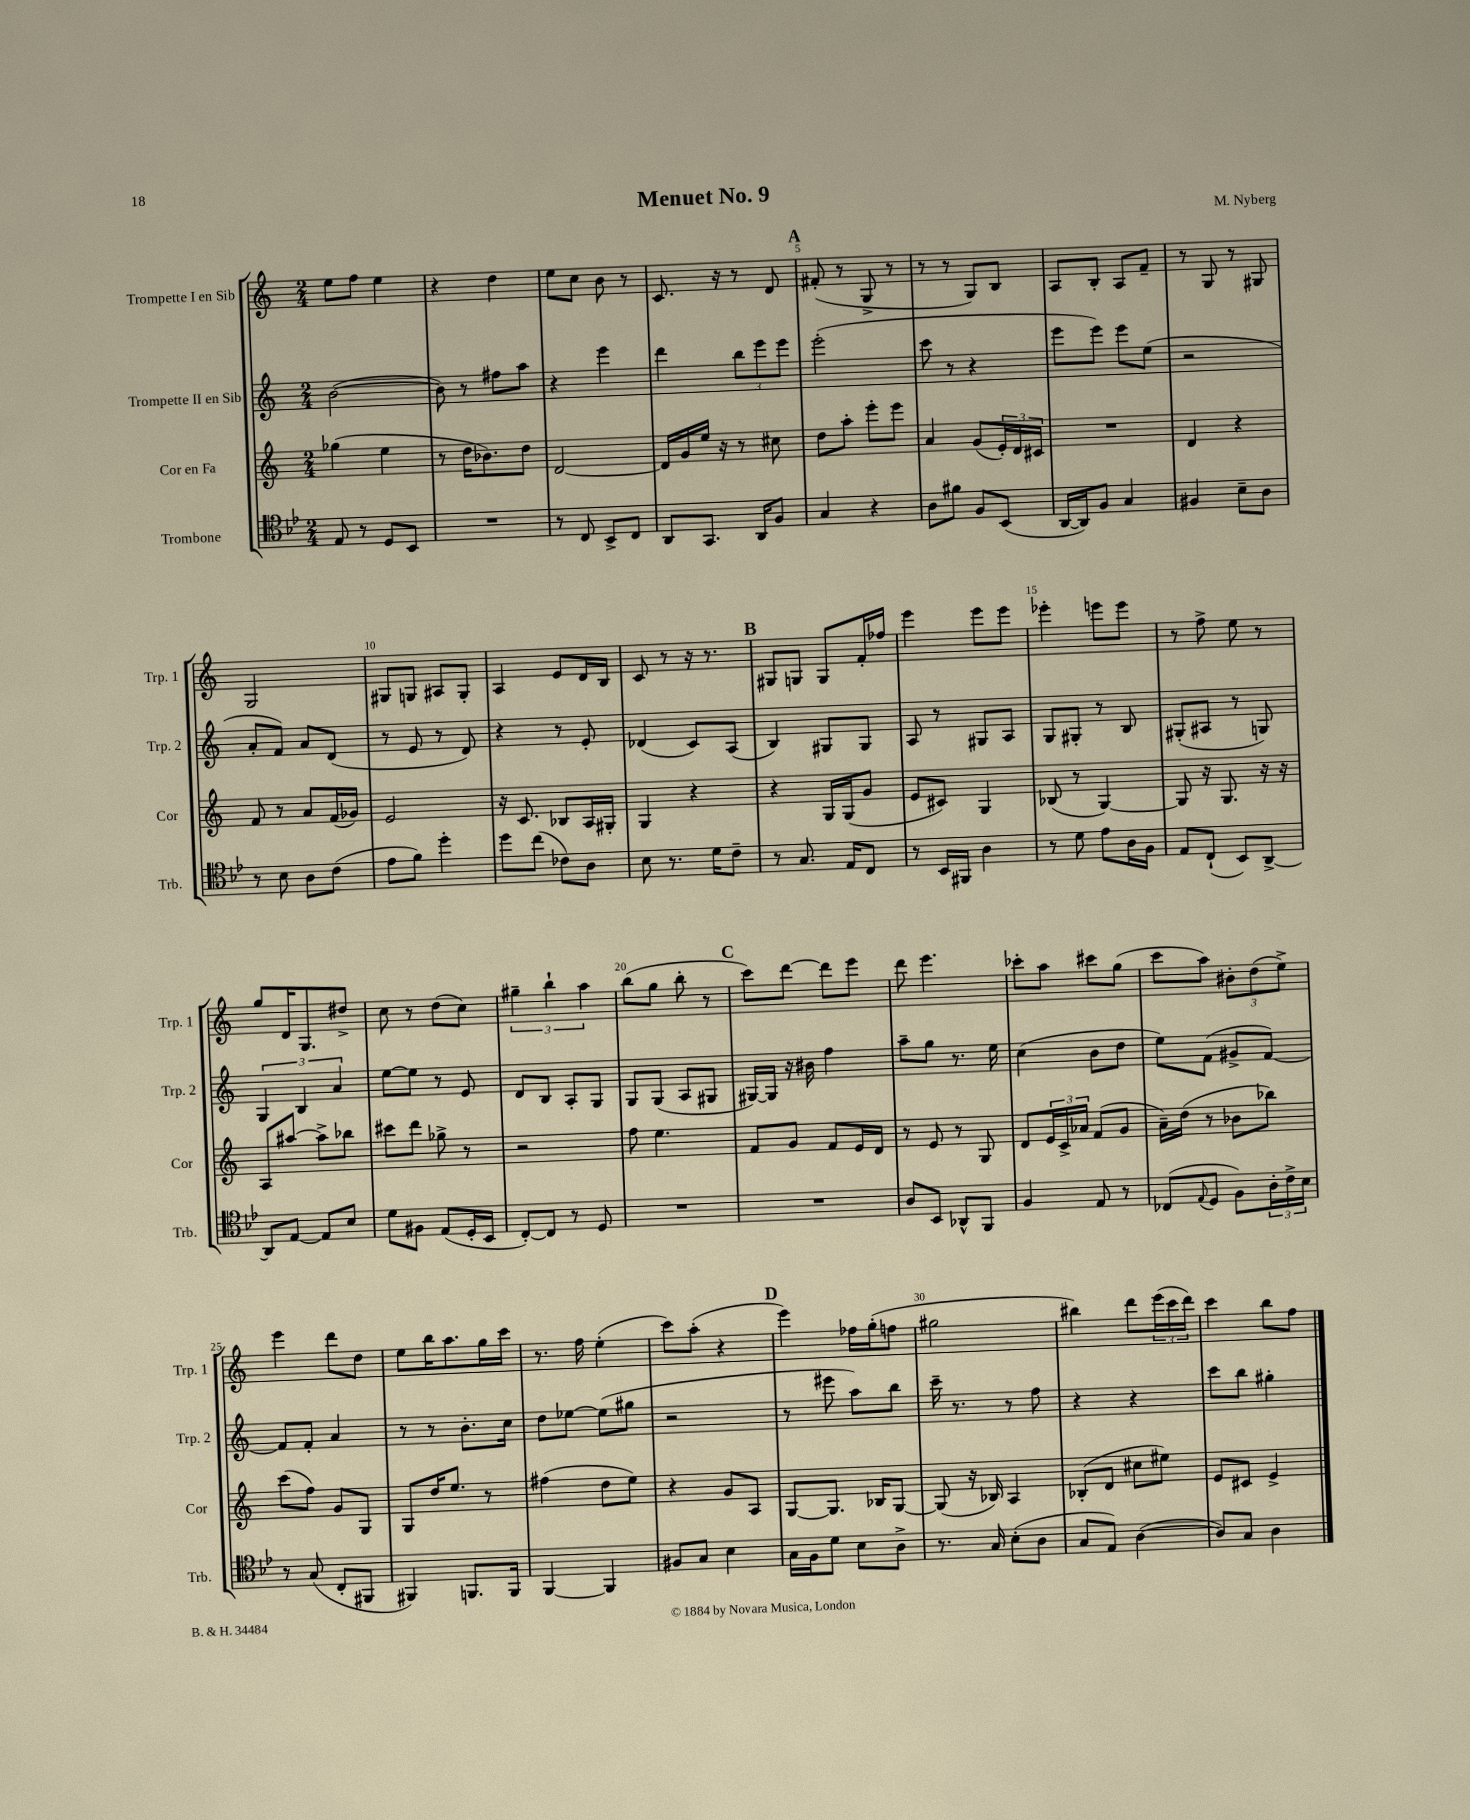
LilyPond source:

\header { title = "Menuet No. 9" composer = "M. Nyberg" }
<<
\new StaffGroup <<
\new Staff = "s0" \with { instrumentName = "Trompette I en Sib" shortInstrumentName = "Trp. 1" } {
    \clef treble \key c \major \numericTimeSignature \time 2/4
    e''8 f''8 e''4 |
    r4 d''4 |
    e''8 c''8 b'8 r8 |
    c'8. r16 r8 d'8 |
    \mark \markup { \bold "A" } fis'8-.( r8 g8-> r8 |
    r8 r8 g8) b8 |
    a8 b8-. a8 f'8-- |
    r8 g8 r8 gis8 |
    g2 |
    gis8 g8 ais8 g8-. |
    a4 e'8 d'16 b16 |
    c'8 r8 r16 r8. |
    \mark \markup { \bold "B" } gis8 g8 g8 f'16-. fes''16 |
    e'''4 e'''8 e'''8 |
    ees'''4-. e'''8 e'''8 |
    r8 f''8-> e''8 r8 |
    g''8 d'16 g8. dis''8-> |
    c''8 r8 d''8( c''8) |
    \tuplet 3/2 { gis''4-- b''4-! a''4 } |
    b''8( g''8 b''8-. r8 |
    \mark \markup { \bold "C" } c'''8) d'''8~ d'''8 e'''8 |
    d'''8 e'''4. |
    ces'''8-. a''8 cis'''8 g''8( |
    c'''8 a''8) \tuplet 3/2 { bis'8-. d''8( e''8->) } |
    e'''4 d'''8 d''8 |
    e''8 b''16 a''8. g''16 c'''16 |
    r8. f''16 e''4-.( |
    c'''8) a''8-.( r4 |
    \mark \markup { \bold "D" } e'''4) fes''16 g''16-.( f''8 |
    gis''2 |
    bis''4) d'''8 \tuplet 3/2 { e'''16( c'''16 d'''16) } |
    c'''4 b''8 f''8 \bar "|." |
}
\new Staff = "s1" \with { instrumentName = "Trompette II en Sib" shortInstrumentName = "Trp. 2" } {
    \clef treble \key c \major \numericTimeSignature \time 2/4
    b'2~( |
    b'8) r8 fis''8 a''8 |
    r4 e'''4 |
    d'''4 \tuplet 3/2 { b''8 e'''8 e'''8 } |
    \mark \markup { \bold "A" } e'''2-.( |
    c'''8 r8 r4 |
    e'''8 e'''8) e'''8 e''8( |
    r2 |
    a'8-. f'8) a'8 d'8( |
    r8 e'8 r8 d'8) |
    r4 r8 e'8-. |
    des'4( c'8) a8( |
    \mark \markup { \bold "B" } b4) gis8 gis8 |
    a8 r8 gis8 a8 |
    g8 gis8-. r8 b8 |
    gis8-.( ais8 r8 g8) |
    \tuplet 3/2 { g4 b4 a'4 } |
    e''8~ e''8 r8 e'8 |
    d'8 b8 a8-. g8 |
    g8 g8( a8 gis8 |
    \mark \markup { \bold "C" } gis16~) gis16 r16 bis'16 f''4 |
    a''8-- g''8 r8. e''16 |
    c''4( b'8 d''8 |
    e''8) f'8( gis'8-> f'8~) |
    f'8 f'8-. a'4 |
    r8 r8 b'8.-. c''16 |
    d''8 ees''8~ ees''8( gis''8 |
    r2 |
    \mark \markup { \bold "D" } r8 eis'''8 a''8) b''8 |
    c'''16-- r8. r8 f''8 |
    r4 r4 |
    c'''8 b''8 gis''4-. \bar "|." |
}
\new Staff = "s2" \with { instrumentName = "Cor en Fa" shortInstrumentName = "Cor" } {
    \clef treble \key c \major \numericTimeSignature \time 2/4
    ges''4( e''4 |
    r8 d''16 bes'8.) d''8 |
    d'2~ |
    d'16 g'16 e''16 r16 r8 cis''8 |
    \mark \markup { \bold "A" } d''8 a''8-. e'''8-. e'''8 |
    a'4 g'8( \tuplet 3/2 { e'16-.) d'16 cis'16 } |
    R2 |
    d'4 r4 |
    f'8 r8 a'8 f'16( ges'16) |
    e'2 |
    r16 c'8. bes8 a16 gis16-. |
    g4 r4 |
    \mark \markup { \bold "B" } r4 g16 g16( g'8 |
    e'8 cis'8) g4 |
    bes8( r8 g4~) |
    g8 r16 g8. r16 r16 |
    a8 ais''8~ ais''8-> bes''8 |
    cis'''8 d'''8 ges''8-> r8 |
    r2 |
    f''8 e''4. |
    \mark \markup { \bold "C" } f'8 g'8 f'8 e'16 d'16 |
    r8 e'8 r8 g8 |
    d'8 \tuplet 3/2 { e'16 c'16-> aes'16 } f'8( g'8 |
    a'16--) d''16( r8 bes'8 bes''8) |
    c'''8( f''8) g'8 g8 |
    g8 d''16 e''8. r8 |
    fis''4( d''8 e''8) |
    r4 g'8 a8 |
    \mark \markup { \bold "D" } g8~ g8. bes16 g8~ |
    g8( r16 bes16) a4 |
    bes8-.( d'8 cis''8 eis''8) |
    e'8 cis'8 e'4-> \bar "|." |
}
\new Staff = "s3" \with { instrumentName = "Trombone" shortInstrumentName = "Trb." } {
    \clef tenor \key bes \major \numericTimeSignature \time 2/4
    ees8 r8 d8 bes,8 |
    R2 |
    r8 c8 bes,8-> c8 |
    a,8 g,8. a,16 f8 |
    \mark \markup { \bold "A" } g4 r4 |
    a8 fis'8 f8 bes,8( |
    a,16~ a,16) f8 g4 |
    fis4 bes8-- a8 |
    r8 bes8 a8 c'8( |
    ees'8 f'8) d''4-. |
    d''8 c''8( ces'8) a8 |
    bes8 r8. d'16 c'8-- |
    \mark \markup { \bold "B" } r8 g8. ees16 c8 |
    r8 bes,16 fis,16 a4 |
    r8 d'8 ees'8 a16 f16 |
    ees8 c8-!( bes,8) a,8~-> |
    a,8 ees8~ ees8 bes8 |
    d'8 fis8 ees8( d16-. bes,16 |
    c8~-.) c8 r8 d8 |
    R2 |
    \mark \markup { \bold "C" } R2 |
    a8 bes,8 aes,8-^ f,8 |
    f4 ees8 r8 |
    ces8( \appoggiatura { ees8 } d8 f8) \tuplet 3/2 { a16-. c'16-> bes16 } |
    r8 g8( c8-. fis,8 |
    fis,4) f,8. f,16 |
    f,4~ f,4 |
    fis8 g8 bes4 |
    \mark \markup { \bold "D" } g16 f16 d'8 bes8 a8-> |
    r8. g16 bes8-.( a8 |
    g8 ees8) a4~( |
    a8) g8 a4 \bar "|." |
}
>>
>>
\layout { \context { \Score \override BarNumber.break-visibility = ##(#f #t #t) barNumberVisibility = #(every-nth-bar-number-visible 5) } }
